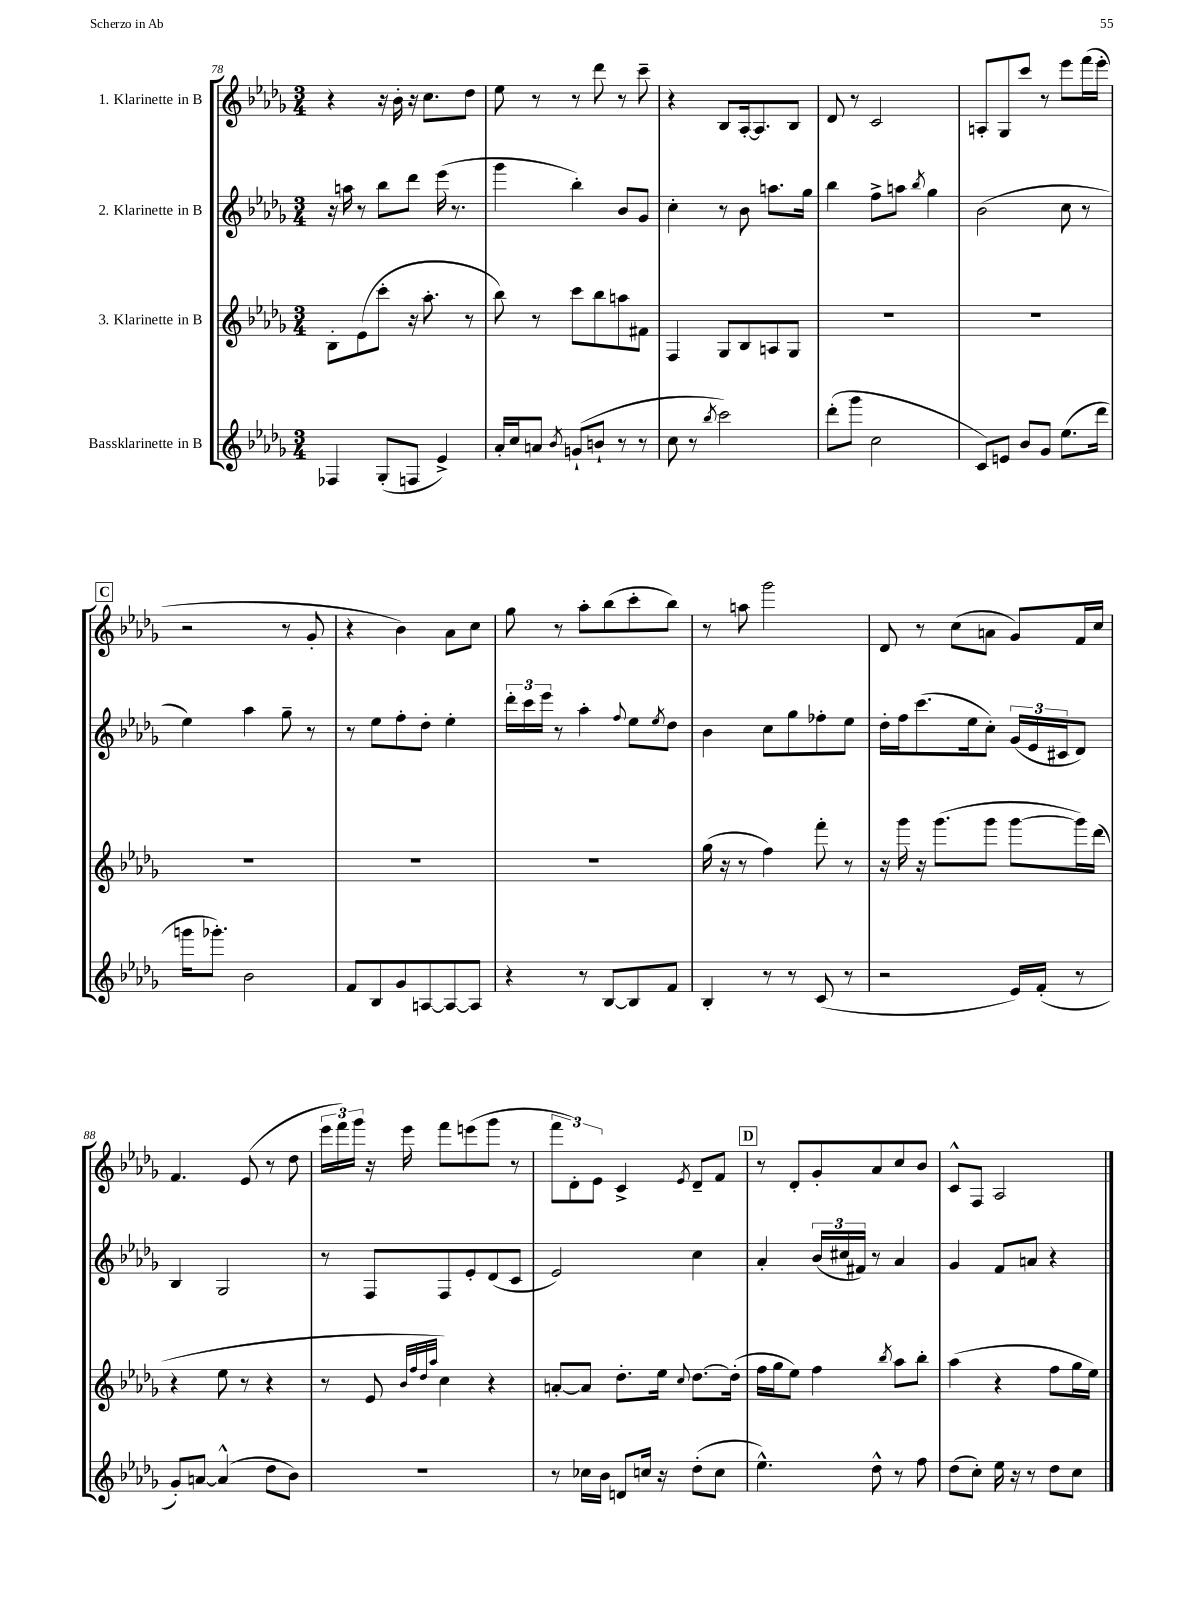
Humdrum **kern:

**kern	**kern	**kern	**kern
*staff4	*staff3	*staff2	*staff1
*clefG2	*clefG2	*clefG2	*clefG2
*k[b-e-a-d-g-]	*k[b-e-a-d-g-]	*k[b-e-a-d-g-]	*k[b-e-a-d-g-]
*M3/4	*M3/4	*M3/4	*M3/4
4F-	8B-'	16r	4r
.	.	16aa	.
.	(8e-	8r	.
(8G-'	8ccc'	8bb-	16r
.	.	.	16b-'
8F	16r	8ddd-	16r
.	8.aa-'	.	8.cc
4e-^)	.	(16eee-	.
.	.	8.r	.
.	8r	.	8dd-
=	=	=	=
16a-'	8bb-)	4ggg-	8ee-
16cc	.	.	.
8a	8r	.	8r
8qb-	.	.	.
(8g`	8ccc	4bb-')	8r
8b`	8bb-	.	8ddd-
8r	8aa	8b-	8r
8r	8f#	8g-	8ccc~
=	=	=	=
8cc	4F	4cc'	4r
8r	.	.	.
8qbb-	.	.	.
2ccc)	8G-	8r	8B-
.	8B-	8b-	[16A-'
.	.	.	8.A-]
.	8A	8.aa	.
.	8G-	.	8B-
.	.	16gg-	.
=	=	=	=
(8ddd-'	2.r	4bb-	8d-
8ggg-	.	.	8r
2cc	.	8ff^	2c
.	.	8aa	.
.	.	8qbb-	.
.	.	4gg-	.
=	=	=	=
8c)	2.r	(2b-	8A'
8e	.	.	8G-
8b-	.	.	8ccc
8g-	.	.	8r
(8.ee-	.	8cc	8eee-
.	.	8r	(16fff
16ddd-	.	.	16eee-'
=	=	=	=
16ggg	2.r	4ee-)	2r
8.ggg-')	.	.	.
2b-	.	4aa-	.
.	.	8gg-~	8r
.	.	8r	8g-'
=	=	=	=
8f	2.r	8r	4r
8B-	.	8ee-	.
8g-	.	8ff'	4b-)
[8A	.	8dd-'	.
8A_	.	4ee-'	8a-
8A]	.	.	8cc
=	=	=	=
4r	2.r	24ddd-'	8gg-
.	.	24ccc	.
.	.	24eee-	.
.	.	8r	8r
8r	.	4aa-'	8aa-'
[8B-	.	.	(8bb-
.	.	8qqff	.
8B-]	.	8ee-	8ccc'
.	.	8qee-	.
8f	.	8dd-	8bb-)
=	=	=	=
4B-'	(16gg-	4b-	8r
.	16r	.	.
.	8r	.	8aa
8r	4ff)	8cc	2ggg-
8r	.	8gg-	.
(8c	8fff'	8ff-'	.
8r	8r	8ee-	.
=	=	=	=
2r	16r	16dd-'	8d-
.	16ggg-	16ff	.
.	16r	(8.ccc	8r
.	(8.ggg-	.	.
.	.	.	(8cc
.	.	16ee-	.
.	8ggg-	8cc')	8a
16e-)	[8ggg-	(24g-	8g-)
.	.	24e-	.
(16f'	.	.	.
.	.	24c#	.
8r	16ggg-])	8d-)	16f
.	(16ddd-	.	16cc
=	=	=	=
8g-')	4r	4B-	4.f
[8a	.	.	.
(4a^^]	8ee-	2G-	.
.	8r	.	(8e-
8dd-	4r	.	8r
8b-)	.	.	8dd-
=	=	=	=
2.r	8r	8r	24eee-
.	.	.	24fff)
.	.	.	24ggg-
.	8e-	8F	16r
.	.	.	16eee-
.	32qqb-	.	.
.	32qqff	.	.
.	32qqdd-	.	.
.	32qqaa-	.	.
.	4cc)	8F	8fff
.	.	8e-'	(8eee
.	4r	(8d-	8ggg-
.	.	8c	8r
=	=	=	=
8r	[8a'	2e-)	12fff
.	.	.	12d-')
16cc-	8a]	.	.
.	.	.	12e-
16b-	.	.	.
8d	8.dd-'	.	4c^
16cc	.	.	.
16r	16ee-	.	.
.	8qqcc	.	8qe-
(8dd-'	[8.dd-	4cc	8d-~
8cc	.	.	8f
.	(16dd-']	.	.
=	=	=	=
4.ee-^^)	16ff	4a-'	8r
.	16gg-	.	.
.	8ee-)	.	8d-'
.	4ff	(24b-	8g-'
.	.	24cc#	.
.	.	24f#)	.
8dd-^^	.	8r	8a-
.	8qbb-	.	.
8r	8aa-	4a-	8cc
8ff	8bb-'	.	8b-
=	=	=	=
(8dd-	(4aa-	4g-	8c^^
8cc')	.	.	8F
16ee-	4r	8f	2A-
16r	.	.	.
8r	.	8a	.
8dd-	8ff	4r	.
8cc	16gg-	.	.
.	16ee-)	.	.
==	==	==	==
*-	*-	*-	*-
